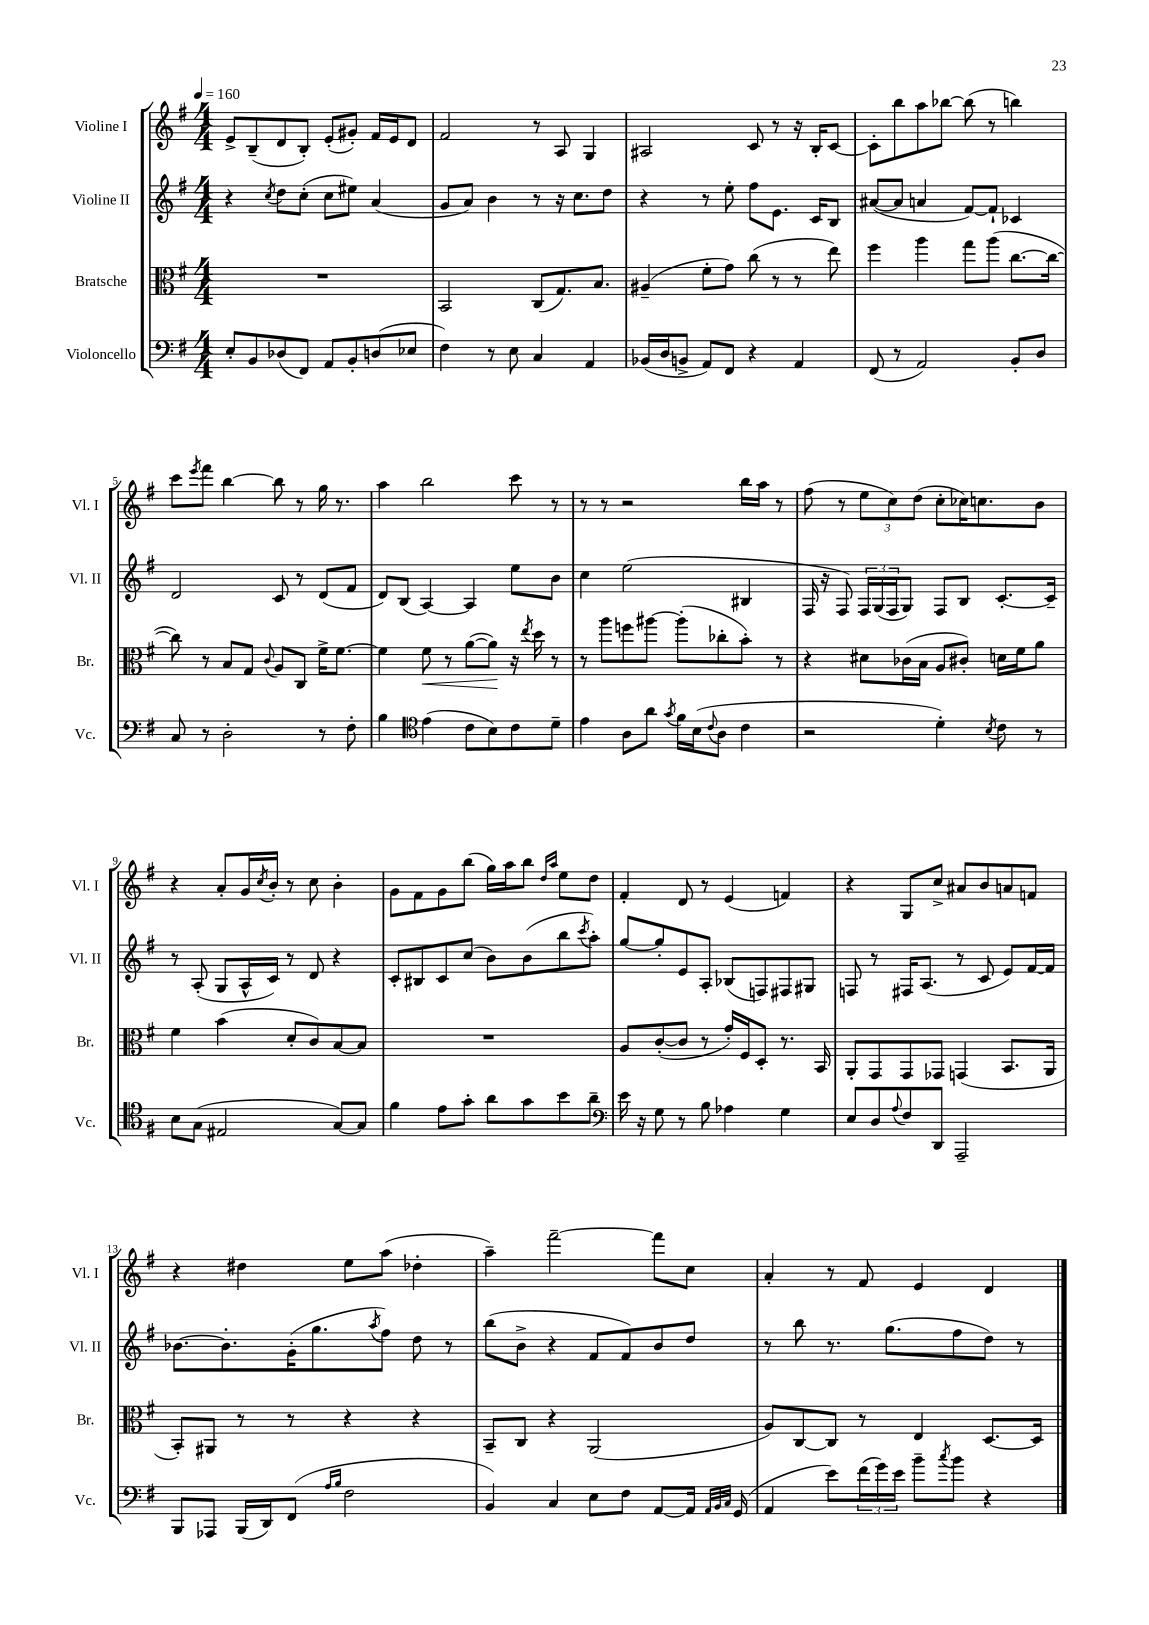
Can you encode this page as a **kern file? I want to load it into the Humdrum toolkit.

**kern	**kern	**kern	**kern
*staff4	*staff3	*staff2	*staff1
*clefF4	*clefC3	*clefG2	*clefG2
*k[f#]	*k[f#]	*k[f#]	*k[f#]
*M4/4	*M4/4	*M4/4	*M4/4
*MM160	*MM160	*MM160	*MM160
8E'/L	1r	4r	8e^/L
8BB/	.	.	(8B~/
.	.	8qcc/	.
(8D-/	.	8dd\L	8d/
8FF#/J)	.	(8cc'\J	8B'/J)
8AA/L	.	8cc\L	(8e'/L
8BB'/	.	8ee#\J)	8g#'/J)
(8D/	.	(4a/	16f#/LL
.	.	.	16e/J
8E-/J	.	.	8d/J
=	=	=	=
4F#\)	2BB/	8g/L	2f#/
.	.	8a/J)	.
8r	.	4b\	.
8E\	.	.	.
4C/	(8C/L	8r	8r
.	8.G/)	16r	8A/
.	.	8.cc\L	.
4AA/	.	.	4G/
.	8.B/J	.	.
.	.	8dd\J	.
=	=	=	=
(16BB-/LL	(4A#~/	4r	2A#/
16D/J	.	.	.
8BB^/J	.	.	.
8AA/L)	8f#'\L	8r	.
8FF#/J	8g\J)	8ee'\	.
4r	(8cc\	8ff#\L	8c/
.	8r	8.e\J	8r
4AA/	8r	.	16r
.	.	16c/LK	16B'/LK
.	8ee\)	8B/J	[8c/J
=	=	=	=
(8FF#/	4ff#\	([8a#/L	8c'\]L
8r	.	8a#/]J	8bb\
2AA/)	4aa\	4a/	8aa\
.	.	.	[8bb-\J
.	8gg\L	[8f#/L)	(8bb-\]
.	(8aa\J	8f#`/]J	8r
8BB'/L	[8.cc\L	4c-/	4bb\)
8D/J	.	.	.
.	16cc\_Jk	.	.
=	=	=	=
8C/	8cc\])	2d/	8ccc\L
.	.	.	8qeee/
8r	8r	.	8fff#\J
2D'\	8B/L	.	[4bb\
.	8G/J	.	.
.	8qqc/	.	.
.	8A/L	8c/	8bb\]
.	8C/J	8r	8r
8r	16f#^\LK	(8d/L	16gg\
.	[8.f#\J	.	8.r
8F#'\	.	8f#/J	.
=	=	=	=
4B\	4f#\]	8d/L)	4aa\
.	.	(8B/J	.
*clefC4	*	*	*
(4e\	8f#\	[4A/)	2bb\
.	8r	.	.
8c\L	([8a\L	4A/]	.
8B\)	8a\]J)	.	.
8c\	16r	8ee\L	8ccc\
.	8qee/	.	.
.	16dd\	.	.
8d~\J	8r	8b\J	8r
=	=	=	=
4e\	8r	4cc\	8r
.	8aa\L	.	8r
8A\L	8ff\	(2ee\	2r
8a\J	[8aa#\J	.	.
8qg/	.	.	.
16f#\LL	(8aa#'\]L	.	.
(16B\J	.	.	.
8qqc/	.	.	.
8A\J	8cc-'\	.	.
4c\	8b'\J)	4B#/	16bb\LL
.	.	.	16aa\JJ
.	8r	.	8r
=	=	=	=
2r	4r	16F#/	(8ff#\
.	.	16r	.
.	.	8F#/)	8r
.	8d#\L	24F#/LL	12ee\L
.	.	(24G/	.
.	.	24F#/J	12cc\)
.	(16c-\L	8G/J)	.
.	.	.	(12dd\J
.	16B\JJ	.	.
4d'\)	8A/L	8F#/L	8cc'\L
.	8c#'/J)	8B/J	16cc-\K)
.	.	.	8.cc\
8qB/	.	.	.
8c\	16d\LL	[8.c'/L	.
.	16f#\J	.	.
8r	8a\J	.	8b\J
.	.	16c~/]Jk	.
=	=	=	=
8B\L	4f#\	8r	4r
(8G\J	.	(8A'/	.
2E#/	(4b\	8G/L	8a'/L
.	.	16A^^/L	16g/L
.	.	.	8qcc/
.	.	16c/JJ)	16b'/JJ
.	8d'/L	8r	8r
.	8c/)	8d/	8cc\
[8G/L)	[8B/	4r	4b'\
8G/]J	8B/]J	.	.
=	=	=	=
4f#\	1r	8c'/L	8g\L
.	.	8B#/	8f#\
8e\L	.	8c/	8g\
8g'\J	.	(8cc/J	(8bb\J
8a\L	.	8b\L)	16gg\LL)
.	.	.	16aa\J
8g\	.	(8b\	8bb\J
.	.	.	16qqdd/LL
.	.	.	16qqaa/JJ
8b\	.	8bb\	8ee\L
.	.	8qccc/	.
8a~\J	.	8aa'\J)	8dd\J
=	=	=	=
*clefF4	*	*	*
16e\	8A/L	[8gg/L	4f#'/
16r	.	.	.
8G\	([8c'/	8gg'/]	.
8r	8c/]J	8e/	8d/
8B\	8r	8A'/J	8r
4A-\	16g'/LL)	(8B-/L	(4e/
.	16F#/J	.	.
.	8D'/J	8F/)	.
4G\	8.r	8F#/	4f/)
.	.	8G#/J	.
.	16BB/	.	.
=	=	=	=
8E/L	8AA'/L	8F/	4r
8D/	8GG/	8r	.
8qqA/	.	.	.
8F#/	8GG/	16F#/LK	8G/L
.	.	(8.A/J	.
8DD/J	8GG-/J	.	8cc^/J
2AAA~/	(4GG/	8r	8a#/L
.	.	8c/	8b/
.	8.BB/L	8e/L)	8a/
.	.	[16f#/L	8f/J
.	16AA/Jk	16f#/]JJ	.
=	=	=	=
8BBB/L	8BB'/L)	[8.b-\L	4r
8AAA-/J	8AA#/J	.	.
.	.	8.b-'\]	.
(16BBB/LL	8r	.	4dd#\
16DD/J)	.	.	.
(8FF#/J	8r	(16g'\K	.
.	.	8.gg\	.
16qqA/LL	.	.	.
16qqB/JJ	.	.	.
2F#\	4r	.	8ee\L
.	.	8qaa/	.
.	.	8ff#\J)	(8aa\J
.	4r	8dd\	4dd-'\
.	.	8r	.
=	=	=	=
4BB/)	8BB~/L	(8bb\L	4aa~\)
.	8C/J	8b^\J	.
4C/	4r	4r	[2fff#~\
8E\L	(2AA/	8f#/L	.
8F#\J	.	8f#/)	.
[8AA/L	.	8b/	8fff#\]L
16AA/]Jk	.	8dd/J	8cc\J
32qqAA/LLL	.	.	.
32qqBB/	.	.	.
32qqC/JJJ	.	.	.
(16GG/	.	.	.
=	=	=	=
4AA/	8A/L)	8r	4a'/
.	[8C/	8bb\	.
8e\L)	8C/]J	8.r	8r
(24f#\L	8r	.	8f#/
24g\)	.	.	.
.	.	(8.gg\L	.
24e\JJ	.	.	.
8b~\L	4E/	.	4e/
8qcc/	.	.	.
8b\J	.	8ff#\	.
4r	[8.D/L	8dd\J)	4d/
.	.	8r	.
.	16D/]Jk	.	.
==	==	==	==
*-	*-	*-	*-
